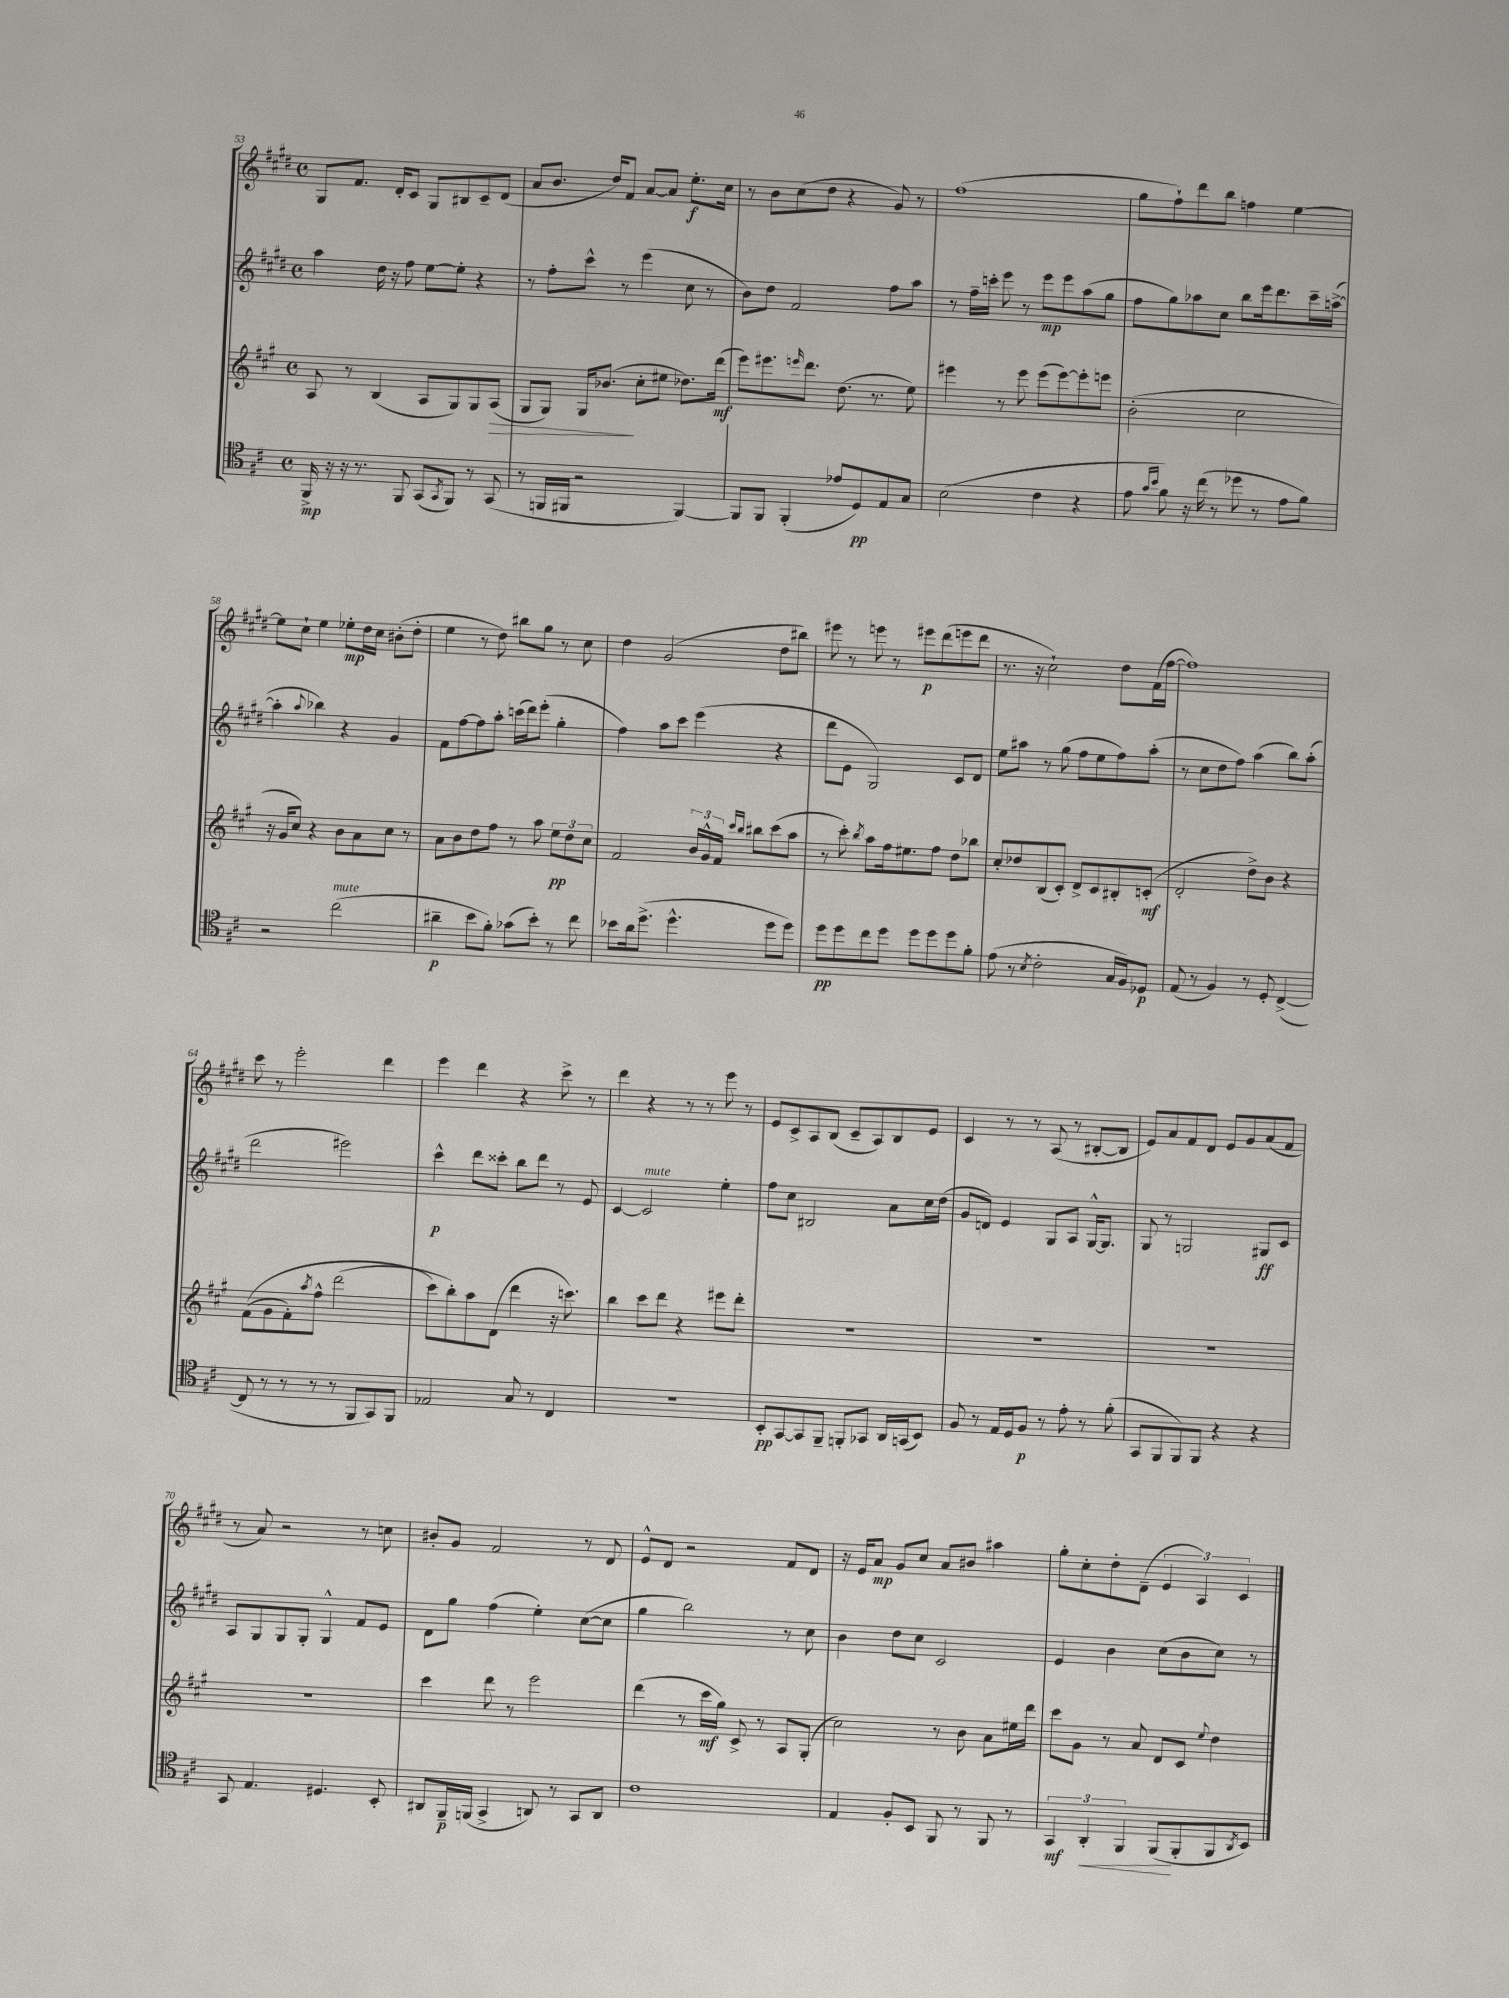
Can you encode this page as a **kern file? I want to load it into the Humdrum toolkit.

**kern	**dynam	**kern	**dynam	**kern	**dynam	**kern	**dynam
*part4	*part4	*part3	*part3	*part2	*part2	*part1	*part1
*staff4	*staff4	*staff3	*staff3	*staff2	*staff2	*staff1	*staff1
*clefC4	*	*clefG2	*	*clefG2	*	*clefG2	*
*k[f#c#]	*	*k[f#c#g#]	*	*k[f#c#g#d#]	*	*k[f#c#g#d#]	*
*M4/4	*	*M4/4	*	*M4/4	*	*M4/4	*
*met(c)	*	*met(c)	*	*met(c)	*	*met(c)	*
=53	=53	=53	=53	=53	=53	=53	=53
16FF#^/	mp	8A/	.	4aa\	.	8G#/L	.
16r	.	.	.	.	.	.	.
16r	.	8r	.	.	.	8.f#/J	.
8.r	.	.	.	.	.	.	.
.	.	(4B/	.	16dd#\	.	.	.
.	.	.	.	16r	.	16d#'/KL	.
8FF#/	.	.	.	8ff#\	.	8c#/J	.
(8GG/L	.	8A/L	.	[8ee\L	.	8G#/L	.
8qGG/	.	.	.	.	.	.	.
8FF#/J)	.	8G#/)	.	8ee'\J]	.	8B#X/	.
8r	.	8G#/	.	4r	.	8c#~/	.
!	!	!	!LO:HP:b	!	!	!	!
(8GG/	.	(8A/J	>	.	.	(8d#/J	.
=54	=54	=54	=54	=54	=54	=54	=54
8r	.	8G#/L	.	8r	.	8a/L	.
16FFn/LL	.	8G#/J)	.	8ff#'\L	.	8.b/J	.
16FF#X/JJ	.	.	.	.	.	.	.
2r	.	16G#/KL	.	8ccc#^^\J	.	.	.
.	.	(8.b-X/J	.	.	.	16dd#/KL)	.
.	.	.	.	8r	.	8f#/J	.
.	.	8cc#'\L	]	(4eee\	.	[8a/L	.
.	.	8ee#X\J	.	.	.	8a/J]	.
[4FF#/)	.	8.dd-X\L)	.	8cc#\	.	8.ee'\L	f
.	.	.	.	8r	.	.	.
.	.	(16ddd\Jk	mf	.	.	16cc#\Jk	.
=55	=55	=55	=55	=55	=55	=55	=55
8FF#/L]	.	8eee\L)	.	8b\L)	.	8r	.
8FF#/J	.	8.eee#X\	.	8dd#\J	.	8b\L	.
(4FF#'/	.	.	.	2f#/	.	(8cc#\	.
.	.	16qqeeen/	.	.	.	.	.
.	.	8.ddd\J	.	.	.	.	.
.	.	.	.	.	.	8dd#\J	.
8e-X/L	.	(8.dd\	.	.	.	4r	.
8D/)	pp	.	.	.	.	.	.
.	.	8.r	.	.	.	.	.
8E/	.	.	.	8ff#\L	.	8g#/)	.
8G/J	.	8ee\)	.	8aa\J	.	8r	.
=56	=56	=56	=56	=56	=56	=56	=56
(2B\	.	4eee#X\	.	8r	.	(1ff#	.
.	.	.	.	16ff#~\LL	.	.	.
.	.	.	.	16cccn'\JJ	.	.	.
.	.	8r	.	8eee\	.	.	.
.	.	8eee#\	.	8r	.	.	.
4c#\	.	(8eee#\L	.	8eee\L	mp	.	.
.	.	[8eee#\)	.	8eee\	.	.	.
4r	.	8eee#'\]	.	(8aa\	.	.	.
.	.	8eeen\J	.	8gg#\J	.	.	.
=57	=57	=57	=57	=57	=57	=57	=57
8e\	.	(2b'\	.	8ff#\L	.	8gg#\L	.
16qqg/LL	.	.	.	.	.	.	.
16qqb/JJ	.	.	.	.	.	.	.
8f#\)	.	.	.	8gg#\)	.	8ff#`\)	.
16r	.	.	.	8aa-X\	.	8ddd#\	.
(16cc#\	.	.	.	.	.	.	.
8r	.	.	.	8cc#\J	.	8bb\J	.
8dd-X\	.	2cc#\	.	8bb\L	.	4ffn\	.
8r	.	.	.	16eee\k	.	.	.
.	.	.	.	8.ddd#\	.	.	.
8e\L	.	.	.	.	.	[4ee\	.
8f#\J)	.	.	.	16ccc#~\L	.	.	.
.	.	.	.	([16aan^\JJ	.	.	.
!!LO:LB:g=z
=58	=58	=58	=58	=58	=58	=58	=58
2r	.	16r	.	4aa'\]	.	8ee\L]	.
.	.	16g#/KL	.	.	.	.	.
.	.	8cc#/J)	.	.	.	8cc#`\J	.
.	.	.	.	8qqaa/	.	.	.
.	.	4r	.	4bb-X\)	.	4ee\	.
!LO:TX:a:i:t=mute	!	!	!	!	!	!	!
(2cc#\	.	8b\L	.	4r	.	8ee-X'\L	mp
.	.	8a\	.	.	.	16dd#\L	.
.	.	.	.	.	.	16cc#\JJ	.
.	.	8cc#\J	.	4g#/	.	(8b#X'\L	.
.	.	8r	.	.	.	8dd#'\J	.
=59	=59	=59	=59	=59	=59	=59	=59
4a#X~\	p	8a\L	.	8f#\L	.	4ee\	.
.	.	8b\	.	[8ff#\	.	.	.
8b\L	.	8dd\	.	8ff#\]	.	8r	.
8f#'\J)	.	8ff#\J	.	8aa'\J	.	8dd#\)	.
(8g-X\L	.	8r	.	(16cccn\LL	.	8bb#X\L	.
.	.	.	.	16ddd#\J)	.	.	.
8b'\J)	.	8aa\	.	(8eee'\J	.	8gg#\J	.
8r	.	12ee\L	pp	4gg#'\	.	8r	.
.	.	12dd\	.	.	.	.	.
8cc#\	.	.	.	.	.	8cc#\	.
.	.	12cc#\J	.	.	.	.	.
=60	=60	=60	=60	=60	=60	=60	=60
8b-X\L	.	2f#/	.	4ff#\)	.	4dd#\	.
16a\k	.	.	.	.	.	.	.
(8.dd^\J	.	.	.	.	.	.	.
.	.	.	.	8aa\L	.	(2g#/	.
4.dd^^\	.	.	.	8ccc#\J	.	.	.
.	.	24b/LL	.	(4eee\	.	.	.
.	.	24g#^^/	.	.	.	.	.
.	.	24f#/JJ	.	.	.	.	.
.	.	16qqccc#/LL	.	.	.	.	.
.	.	16qqbb/JJ	.	.	.	.	.
.	.	8bb#X\L	.	.	.	.	.
8dd\L	.	(8ccc#\	.	4r	.	8dd#\L	.
8dd\J)	.	8aa\J	.	.	.	8bb#X\J)	.
=61	=61	=61	=61	=61	=61	=61	=61
8dd\L	pp	8r	.	8ddd#\L	.	8eee#X\	.
8dd\	.	8ccc#'\)	.	8e\J	.	8r	.
.	.	8qbb/	.	.	.	.	.
8cc#\	.	8aa\L	.	2G#/)	.	8eeen\	.
8dd\J	.	16ff#\k	.	.	.	8r	.
.	.	8.ee#X\	.	.	.	.	.
8dd\L	.	.	.	.	.	8eee#X\L	p
8dd\	.	8ff#\J	.	.	.	(8ddd#\	.
8dd\	.	8dd\L	.	8c#/L	.	8eeen\	.
8f#'\J	.	8bb-X\J	.	8d#/J	.	8ddd#\J	.
=62	=62	=62	=62	=62	=62	=62	=62
(8e\	.	8cc#'/L	.	8ee\L	.	8.r	.
8r	.	8dd-X/	.	8aa#X\J	.	.	.
.	.	.	.	.	.	16r	.
8qB/	.	.	.	.	.	.	.
2c#'\	.	(8B/	.	8r	.	2cc#`\)	.
.	.	8c#'/J)	.	(8gg#\	.	.	.
.	.	8d^/L	.	8ff#\L	.	.	.
.	.	8c#/	.	8ee\	.	.	.
16G/LL	.	8B#X'/	.	8ff#\)	.	8dd#\L	.
16F#/J)	.	.	.	.	.	.	.
8D-X/J	p	(8cn'/J	mf	(8aa#'\J	.	(16f#\L	.
.	.	.	.	.	.	[16ff#\JJ	.
=63	=63	=63	=63	=63	=63	=63	=63
(8E/	.	2d'/	.	8r	.	1ff#])	.
8r	.	.	.	8cc#\L	.	.	.
4F#/)	.	.	.	8dd#\	.	.	.
.	.	.	.	8ff#\J)	.	.	.
8r	.	8dd^\L)	.	(4aa\	.	.	.
8D'/	.	8b\J	.	.	.	.	.
([4C#^/	.	4r	.	8bb\L)	.	.	.
.	.	.	.	(8aa'\J	.	.	.
!!LO:LB:g=z
=64	=64	=64	=64	=64	=64	=64	=64
8C#/]	.	((8f#\L	.	2ddd#\	.	8ccc#\	.
8r	.	8g#\	.	.	.	8r	.
8r	.	8f#'\)	.	.	.	2eee'\	.
.	.	8qaa/	.	.	.	.	.
8r	.	8ff#^^\J	.	.	.	.	.
8r	.	(2ddd\	.	2eee#X\)	.	.	.
8FF#/L	.	.	.	.	.	.	.
8GG/)	.	.	.	.	.	4ddd#\	.
8FF#/J	.	.	.	.	.	.	.
=65	=65	=65	=65	=65	=65	=65	=65
2E-X/	.	8ccc#\L)	.	4ccc#^^\	p	4eee\	.
.	.	8bb'\)	.	.	.	.	.
.	.	8aa\	.	8ddd#\L	.	4ddd#\	.
.	.	(8d\J	.	8ccc##X'\J	.	.	.
8G/	.	4ddd\	.	8bb\L	.	4r	.
8r	.	.	.	8ddd#\J	.	.	.
4C#/	.	16r	.	8r	.	8ccc#^\	.
.	.	8.cccn\)	.	.	.	.	.
.	.	.	.	8e/	.	8r	.
=66	=66	=66	=66	=66	=66	=66	=66
1r	.	4bb\	.	[4c#/	.	4ddd#\	.
!	!	!	!	!LO:TX:a:i:t=mute	!	!	!
.	.	8ccc#\L	.	2c#/]	.	4r	.
.	.	8ddd\J	.	.	.	.	.
.	.	4r	.	.	.	8r	.
.	.	.	.	.	.	8r	.
.	.	8eee#X\L	.	4ee'\	.	8eee\	.
.	.	8ddd'\J	.	.	.	8r	.
=67	=67	=67	=67	=67	=67	=67	=67
8BB'/L	pp	1r	.	8ff#\L	.	8e/L	.
[8GG/	.	.	.	8cc#\J	.	8c#^/	.
8GG/]	.	.	.	2B#X/	.	8A/	.
8FF#~/J	.	.	.	.	.	(8B/J	.
8FFn'/L	.	.	.	.	.	8c#~/L	.
8GG-X/J	.	.	.	.	.	8A/)	.
16AA/LL	.	.	.	8a\L	.	8B/	.
(16GGn/J	.	.	.	.	.	.	.
8BB/J)	.	.	.	16cc#\L	.	8e/J	.
.	.	.	.	(16dd#\JJ	.	.	.
=68	=68	=68	=68	=68	=68	=68	=68
8F#/	.	1r	.	8g#/L	.	4c#/	.
8r	.	.	.	8dn/J)	.	.	.
16E/LL	.	.	.	4e/	.	8r	.
16D/J	.	.	.	.	.	.	.
8F#/J	p	.	.	.	.	8r	.
8r	.	.	.	8G#/L	.	(8A/	.
8e'\	.	.	.	8A/J	.	8r	.
8r	.	.	.	[16G#^^/KL	.	[8B#X'/L	.
.	.	.	.	8.G#/J]	.	.	.
(8f#'\	.	.	.	.	.	8B#/J]	.
=69	=69	=69	=69	=69	=69	=69	=69
8GG/L	.	1r	.	8G#/	.	8e/L)	.
8FF#/	.	.	.	8r	.	8a/	.
8FF#/)	.	.	.	2Gn/	.	8f#/	.
8FF#/J	.	.	.	.	.	8d#/J	.
4r	.	.	.	.	.	8e/L	.
.	.	.	.	.	.	8g#/	.
4r	.	.	.	8G#X/L	ff	(8a/	.
.	.	.	.	8c#/J	.	8f#/J	.
!!LO:LB:g=z
=70	=70	=70	=70	=70	=70	=70	=70
8GG/	.	1r	.	8A/L	.	8r	.
4.E/	.	.	.	8G#/	.	8a/)	.
.	.	.	.	8G#/	.	2r	.
.	.	.	.	8G#'/J	.	.	.
4.D#X/	.	.	.	4G#^^/	.	.	.
.	.	.	.	8f#/L	.	8r	.
8BB'/	.	.	.	8e/J	.	8ccn\	.
=71	=71	=71	=71	=71	=71	=71	=71
8AA#X/L	.	4ccc#\	.	8d#\L	.	8b#X'/L	.
16FF#~/L	p	.	.	8gg#\J	.	8g#/J	.
(16FFn/JJ	.	.	.	.	.	.	.
4GG^/	.	8ddd\	.	(4ff#\	.	2f#/	.
.	.	8r	.	.	.	.	.
8AAn/)	.	2eee\	.	4ee'\)	.	.	.
8r	.	.	.	.	.	.	.
8GG/L	.	.	.	([8cc#\L	.	8r	.
8AA/J	.	.	.	8cc#\J]	.	8d#/	.
=72	=72	=72	=72	=72	=72	=72	=72
1c#	.	(4ddd\	.	4gg#\	.	8e^^/L	.
.	.	.	.	.	.	8d#/J	.
.	.	8r	.	2bb\)	.	2r	.
.	.	16ccc#\LL	mf	.	.	.	.
.	.	16gg#\JJ)	.	.	.	.	.
.	.	8c#^/	.	.	.	.	.
.	.	8r	.	.	.	.	.
.	.	8A/L	.	8r	.	8f#/L	.
.	.	(8G#'/J	.	8cc#\	.	8d#/J	.
=73	=73	=73	=73	=73	=73	=73	=73
4E/	.	2cc#\)	.	4b\	.	16r	.
.	.	.	.	.	.	16e/KL	.
.	.	.	.	.	.	8a/J	mp
8F#'/L	.	.	.	8dd#\L	.	8g#/L	.
8BB/J	.	.	.	8cc#\J	.	8cc#/J	.
8FF#/	.	8r	.	2c#/	.	8a/L	.
8r	.	8b\	.	.	.	8b#X/J	.
8FF#/	.	8a\L	.	.	.	4aa#X\	.
8r	.	16ee#X\L	.	.	.	.	.
.	.	16ddd\JJ	.	.	.	.	.
=74	=74	=74	=74	=74	=74	=74	=74
6GG/	mf	8ccc#\L	.	4e/	.	8gg#'\L	.
.	.	8g#\J	.	.	.	8cc#'\	.
!	!LO:HP:b	!	!	!	!	!	!
6AA'/	<	.	.	.	.	.	.
.	.	8r	.	4b\	.	8dd#'\	.
6FF#/	.	.	.	.	.	.	.
.	.	8a/	.	.	.	(8d#~\J	.
(8FF#/L	.	8d/L	.	(8cc#\L	.	6e/	.
8FF#'/	[	8c#/J	.	8b\	.	.	.
.	.	.	.	.	.	6A/)	.
.	.	8qqee/	.	.	.	.	.
8FF#/	.	4dd\	.	8cc#\J)	.	.	.
.	.	.	.	.	.	6c#/	.
8qAA/	.	.	.	.	.	.	.
8BB/J)	.	.	.	8r	.	.	.
==	==	==	==	==	==	==	==
*-	*-	*-	*-	*-	*-	*-	*-
